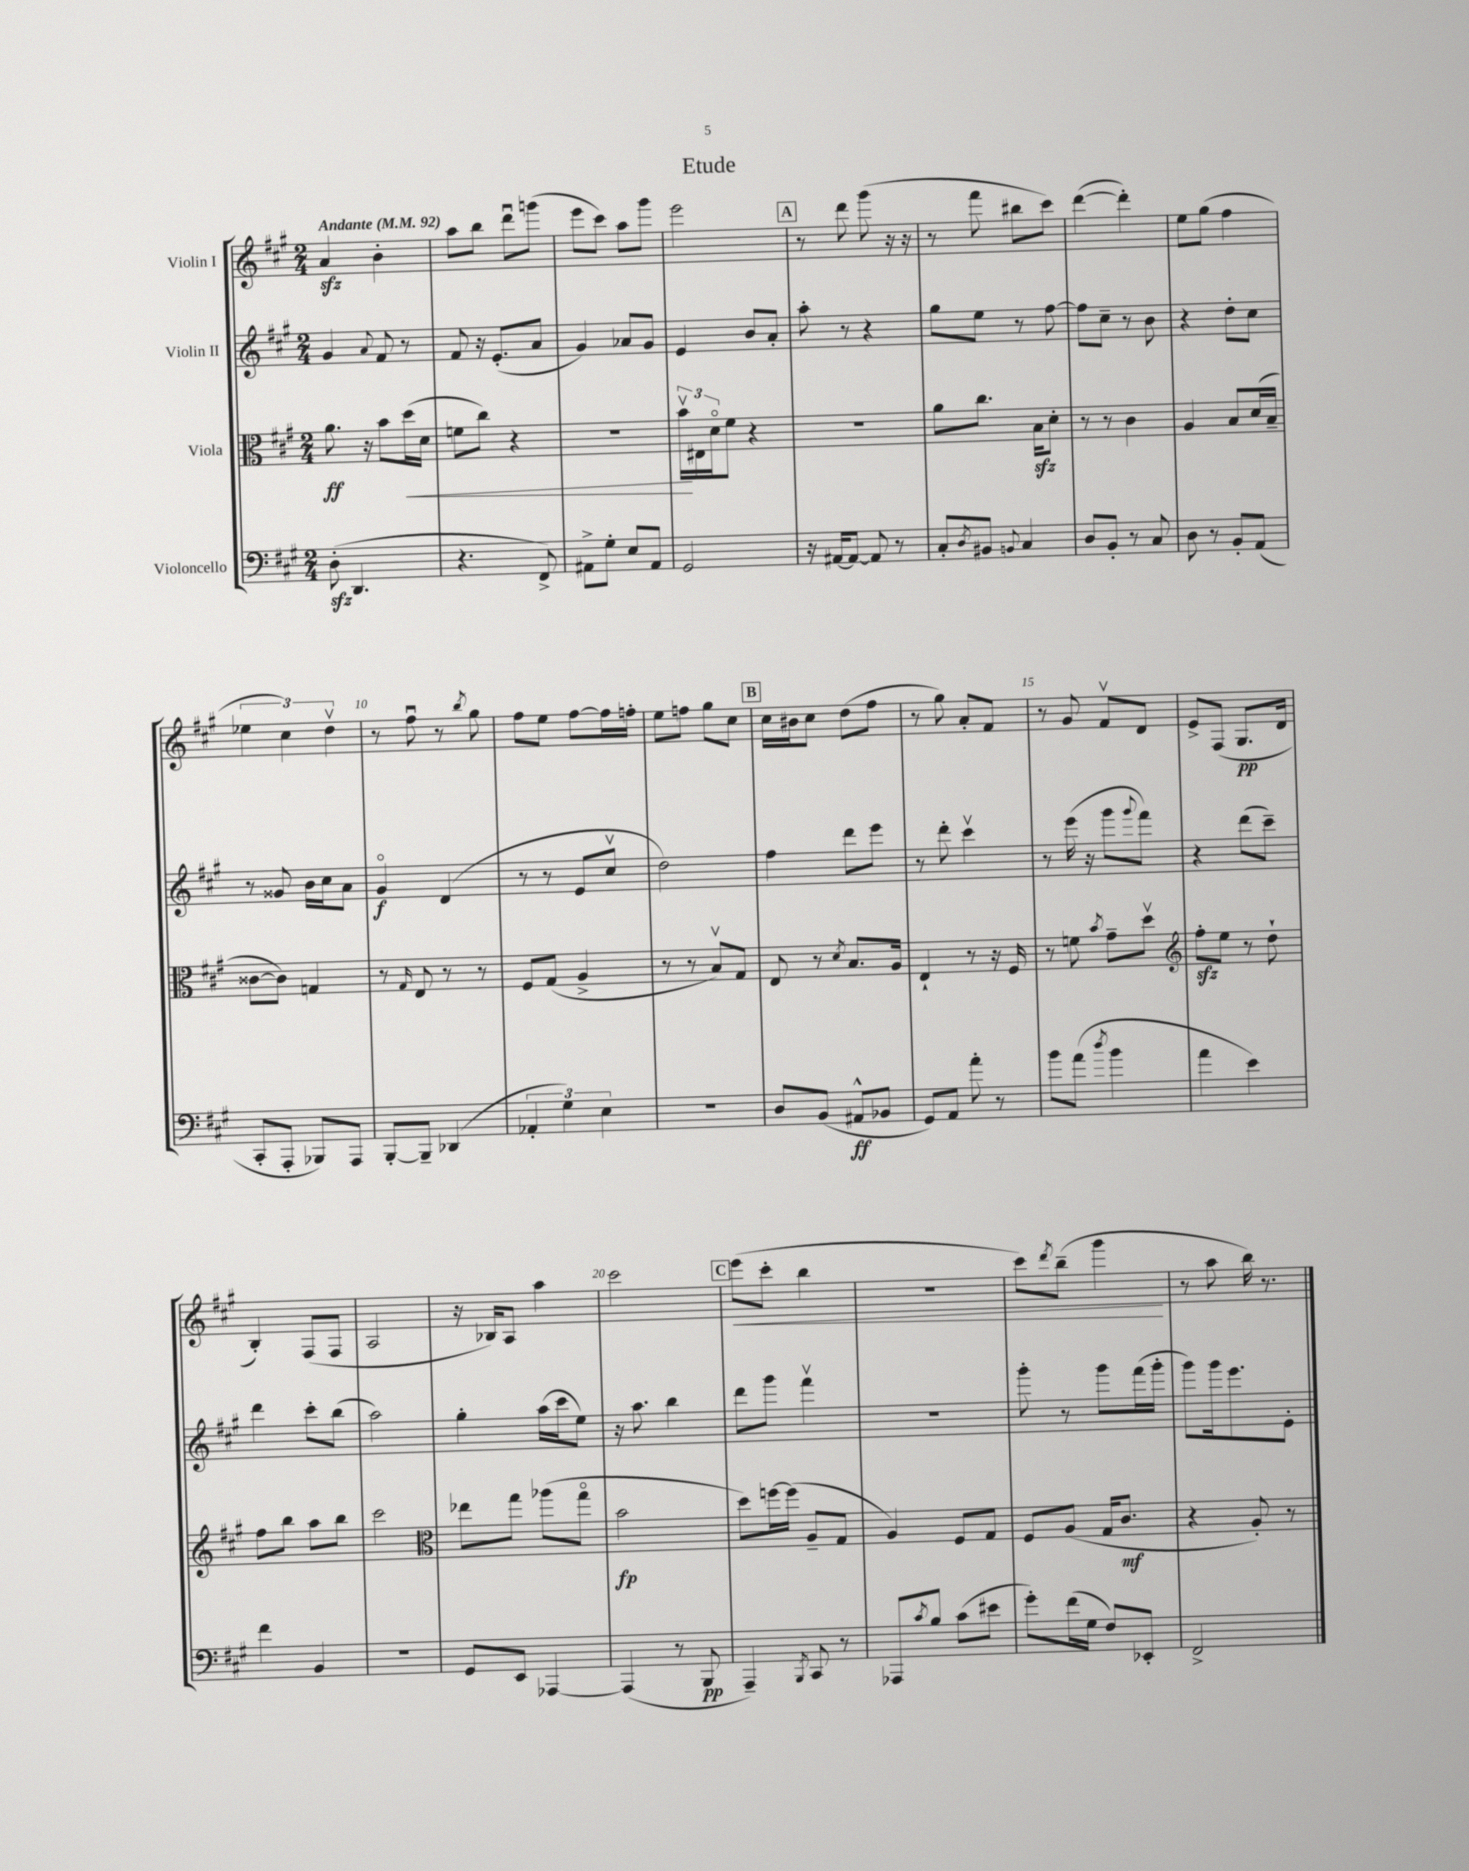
\header { title = "Etude" }
<<
\new StaffGroup <<
\new Staff = "s0" \with { instrumentName = "Violin I" } {
    \clef treble \key a \major \numericTimeSignature \time 2/4 \tempo "Andante" 4 = 92
    a'4\sfz b'4-. |
    a''8 b''8 d'''8\downbow g'''8( |
    e'''8 cis'''8) a''8 gis'''8 |
    e'''2 |
    \mark \markup { \box "A" } r8 d'''8 gis'''8( r16 r16 |
    r8 fis'''8 bis''8 cis'''8) |
    d'''4~( d'''4-.) |
    e''8 gis''8( fis''4 |
    \tuplet 3/2 { ees''4 cis''4) d''4\upbow } |
    r8 fis''8\downbow r8 \acciaccatura { b''8 } gis''8 |
    fis''8 e''8 fis''8~ fis''16 f''16-. |
    e''8 f''8 gis''8 cis''8 |
    \mark \markup { \box "B" } cis''16 bis'16 cis''8 d''8( fis''8 |
    r8 gis''8) a'8-. fis'8 |
    r8 gis'8 fis'8\upbow d'8 |
    e'8-> fis8( gis8.\pp d'16 |
    b4-.) fis8( fis8 |
    a2 |
    r16 bes16) a8 a''4 |
    cis'''2 |
    \mark \markup { \box "C" } e'''8\<( cis'''8-. b''4 |
    r2 |
    cis'''8) \acciaccatura { d'''8 } b''8--( gis'''4\! |
    r8 a''8 b''16) r8. \bar "|." |
}
\new Staff = "s1" \with { instrumentName = "Violin II" } {
    \clef treble \key a \major \numericTimeSignature \time 2/4
    gis'4 \appoggiatura { a'8 } fis'8 r8 |
    fis'8 r16 e'8.-.( a'8 |
    gis'4) aes'8 gis'8 |
    e'4 b'8 a'8-. |
    \mark \markup { \box "A" } a''8-. r8 r4 |
    gis''8 e''8 r8 fis''8~ |
    fis''8 cis''8-- r8 b'8 |
    r4 d''8-. cis''8 |
    r8 gisis'8 b'16 cis''16 a'8 |
    gis'4\flageolet\f d'4( |
    r8 r8 e'8 cis''8\upbow |
    d''2) |
    \mark \markup { \box "B" } fis''4 d'''8 e'''8 |
    r8 d'''8-. cis'''4\upbow |
    r8 e'''16( r16 gis'''8 \appoggiatura { gis'''8 } fis'''8) |
    r4 d'''8( cis'''8--) |
    d'''4 cis'''8-. b''8( |
    a''2) |
    gis''4-. a''16( cis'''16 e''8) |
    r16 a''8. b''4 |
    \mark \markup { \box "C" } d'''8 gis'''8 fis'''4\upbow |
    R2 |
    gis'''8-. r8 gis'''8 fis'''16( gis'''16-. |
    gis'''8) gis'''16 e'''8. e'8-. \bar "|." |
}
\new Staff = "s2" \with { instrumentName = "Viola" } {
    \clef alto \key a \major \numericTimeSignature \time 2/4
    a'8.\ff r16 b'8 d''16\<( d'16 |
    f'8 cis''8) r4 |
    r2 |
    \tuplet 3/2 { b'16\upbow\! eis16 d'16\flageolet } fis'8 r4 |
    \mark \markup { \box "A" } r2 |
    a'8 cis''8. b16\sfz d'8-. |
    r8 r8 cis'4 |
    a4 b8 d'16( b16-- |
    cisis'8~ cisis'8) g4 |
    r8 \grace { gis16 } e8 r8 r8 |
    fis8 gis8( a4-> |
    r8 r8 b8\upbow) gis8 |
    \mark \markup { \box "B" } e8 r8 \acciaccatura { d'8 } b8. a16 |
    e4-! r8 r16 fis16 |
    r8 f'8 \acciaccatura { b'8 } gis'8-- d''8\upbow |
    \clef treble fis''8-.\sfz e''8 r8 d''8-! |
    fis''8 b''8 a''8 b''8 |
    cis'''2 |
    \clef alto ees''8 gis''8 aes''8( gis''8\flageolet |
    b'2\fp |
    \mark \markup { \box "C" } d''8) f''16~ f''16( a8-- gis8 |
    a4) fis8 gis8 |
    fis8 a8( gis16 cis'8.\mf |
    r4 a8-.) r8 \bar "|." |
}
\new Staff = "s3" \with { instrumentName = "Violoncello" } {
    \clef bass \key a \major \numericTimeSignature \time 2/4
    d8-.\sfz( d,4. |
    r4. fis,8->) |
    ais,8-> gis8-. e8 ais,8 |
    gis,2 |
    \mark \markup { \box "A" } r16 ais,16~ ais,8~ ais,8 r8 |
    cis8-. \acciaccatura { d8 } bis,8 \appoggiatura { b,8 } cis4 |
    d8 b,8-. r8 cis8 |
    d8 r8 b,8-. a,8( |
    cis,8-. a,,8-. bes,,8) a,,8 |
    b,,8~-. b,,8-- des,4( |
    \tuplet 3/2 { aes,4-. gis4) e4 } |
    R2 |
    \mark \markup { \box "B" } d8 b,8( ais,8-^\ff bes,8 |
    gis,8) a,8 a'8-. r8 |
    b'8 a'8( \acciaccatura { d''8 } b'4 |
    a'4 e'4) |
    fis'4 b,4 |
    r2 |
    gis,8 e,8 aes,,4~ |
    aes,,4( r8 b,,8\pp |
    \mark \markup { \box "C" } a,,4--) \acciaccatura { b,,8 } cis,8 r8 |
    aes,,8 \acciaccatura { cis'8 } b8 cis'8( eis'8 |
    gis'8-.) fis'16( gis16 fis8) ees,8-. |
    fis,2-> \bar "|." |
}
>>
>>
\layout { \context { \Score \override BarNumber.break-visibility = ##(#f #t #t) barNumberVisibility = #(every-nth-bar-number-visible 5) } }
